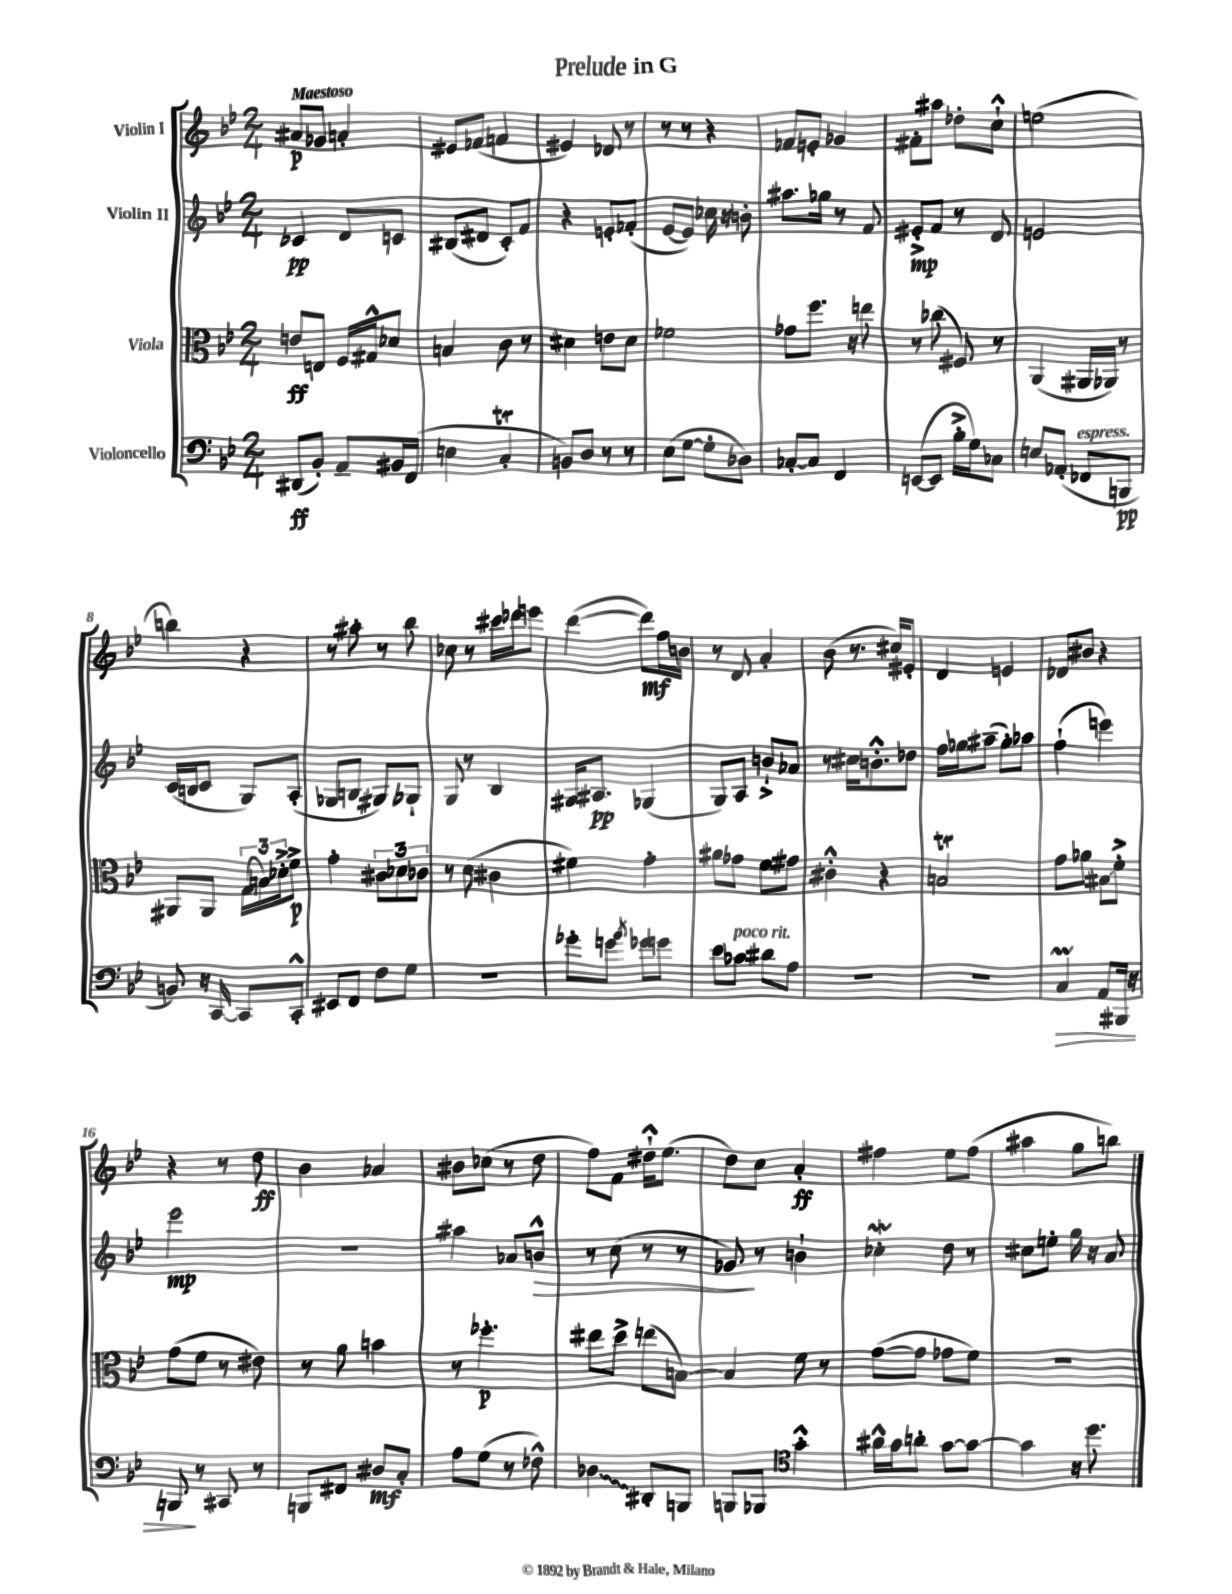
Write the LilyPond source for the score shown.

\header { title = "Prelude in G" }
<<
\new StaffGroup <<
\new Staff = "s0" \with { instrumentName = "Violin I" } {
    \clef treble \key bes \major \numericTimeSignature \time 2/4 \tempo "Maestoso"
    ais'8\p ges'8 a'4-. |
    eis'8 fes'8( f'4 |
    eis'4) des'8 r8 |
    r8 r8 r4 |
    fes'8 e'8-. ges'4 |
    fis'8-. ais''8 des''8-. c''8-!-^ |
    e''2( |
    b''4) r4 |
    r8 ais''8-. r8 bes''8 |
    ces''8 r8 cis'''16 des'''16 e'''8 |
    d'''4~( d'''8\mf) f''16 b'16 |
    r8 d'8 a'4-. |
    bes'8( r8. cis''16) eis'8-. |
    d'4 e'4 |
    des'8 bis'8 r4 |
    r4 r8 d''8\ff |
    bes'4 aes'4 |
    bis'8 ces''8( r8 d''8 |
    f''8) f'8 dis''16-!-^ ees''8.( |
    d''8) c''8 a'4-.\ff |
    fis''4 ees''8 fis''8( |
    ais''4 g''8 b''8) \bar "|." |
}
\new Staff = "s1" \with { instrumentName = "Violin II" } {
    \clef treble \key bes \major \numericTimeSignature \time 2/4
    ces'4\pp d'8 c'8 |
    bis8( dis'8 c'8-.) f'8 |
    r4 e'8-. fes'8-.( |
    ees'8~ ees'8) ces''16 r16 b'8-. |
    ais''8. ges''16 r8 f'8 |
    eis'8-.->\mp f'8 r8 d'8 |
    e'2 |
    c'16( b16 c'8 g8) a8-.( |
    ges8 b8 gis8) ges8-! |
    g8 r8 bes4 |
    gis16 ais8.\pp ges4( |
    g8) a8 b'8-!-> aes'8 |
    r8 cis''16 b'8.-.-^ des''8 |
    f''16 ges''16 ais''8--( ges''8-.) aes''8 |
    f''4-!( e'''4) |
    ees'''2\mp |
    r2 |
    ais''4 aes'8 b'8-^\> |
    r8 c''8( r8 r8 |
    ges'8\!) r8 b'4-! |
    ces''4-.\mordent d''8 r8 |
    cis''8 e''8-. g''16 r16 a'8 \bar "|." |
}
\new Staff = "s2" \with { instrumentName = "Viola" } {
    \clef alto \key bes \major \numericTimeSignature \time 2/4
    e'8\ff e8 f16 gis16-^ des'8 |
    b4 c'8 r8 |
    dis'4 e'8 dis'8 |
    fes'2 |
    ges'8 f''8. r16 e''8 |
    r8 ces''8( fis8) r8 |
    a,4( ais,16 aes,16) r8 |
    ais,8 ais,8 \tuplet 3/2 { g16( b16) des'16-.-> } f'8->\p |
    g'4-. \tuplet 3/2 { cis'8 des'8 ces'8 } |
    r8 d'8( cis'4 |
    fis'4) g'4-. |
    ais'8 ges'8 f'8 gis'8 |
    cis'4-.-^ r4 |
    b2\trill |
    g'8 aes'8 bis8\glissando f'8-.-> |
    g'8( f'8 r8 eis'8) |
    r8 a'8 b'4 |
    r8 fes''4.-.\p |
    eis''8 d''8-> e''8( b8~) |
    b4 f'8 r8 |
    g'8~( g'8 ges'8 f'8) |
    R2 \bar "|." |
}
\new Staff = "s3" \with { instrumentName = "Violoncello" } {
    \clef bass \key bes \major \numericTimeSignature \time 2/4
    dis,8\ff( bes,8-.) a,8-- bis,16 f,16( |
    e4 c4-.\trill |
    b,8) d8 r8 r8 |
    ees8( g8~ g8-. des8) |
    ces8~-. ces8 f,4 |
    e,8~( e,8 bes16-.-> g16) ces8 |
    e8 aes,8-.( fes,8^\markup { \italic "espress." } b,,8\pp |
    b,8) r16 c,16~ c,8 c,8-.-^ |
    eis,8 f,8 f8 g8 |
    r2 |
    ges'8-. g'8 \acciaccatura { bes'8 } ges'8 g'8 |
    ees'8 ces'8^\markup { \italic "poco rit." } dis'8 a8 |
    R2 |
    R2 |
    c4\prall\> a,8 bis,,16 r16 |
    b,,8\! r8 cis,8 r8 |
    b,,8 fis,8 dis8\mf c8-. |
    a8 g8( r8 fes8-^) |
    \once \override Glissando.style = #'zigzag des4\glissando dis,8-. b,,8 |
    b,,8 bes,,8 \clef tenor g'4-.-^ |
    ais'16-^ g'16 a'8-. g'8~ g'8~ |
    g'4 r16 d''8. \bar "|." |
}
>>
>>
